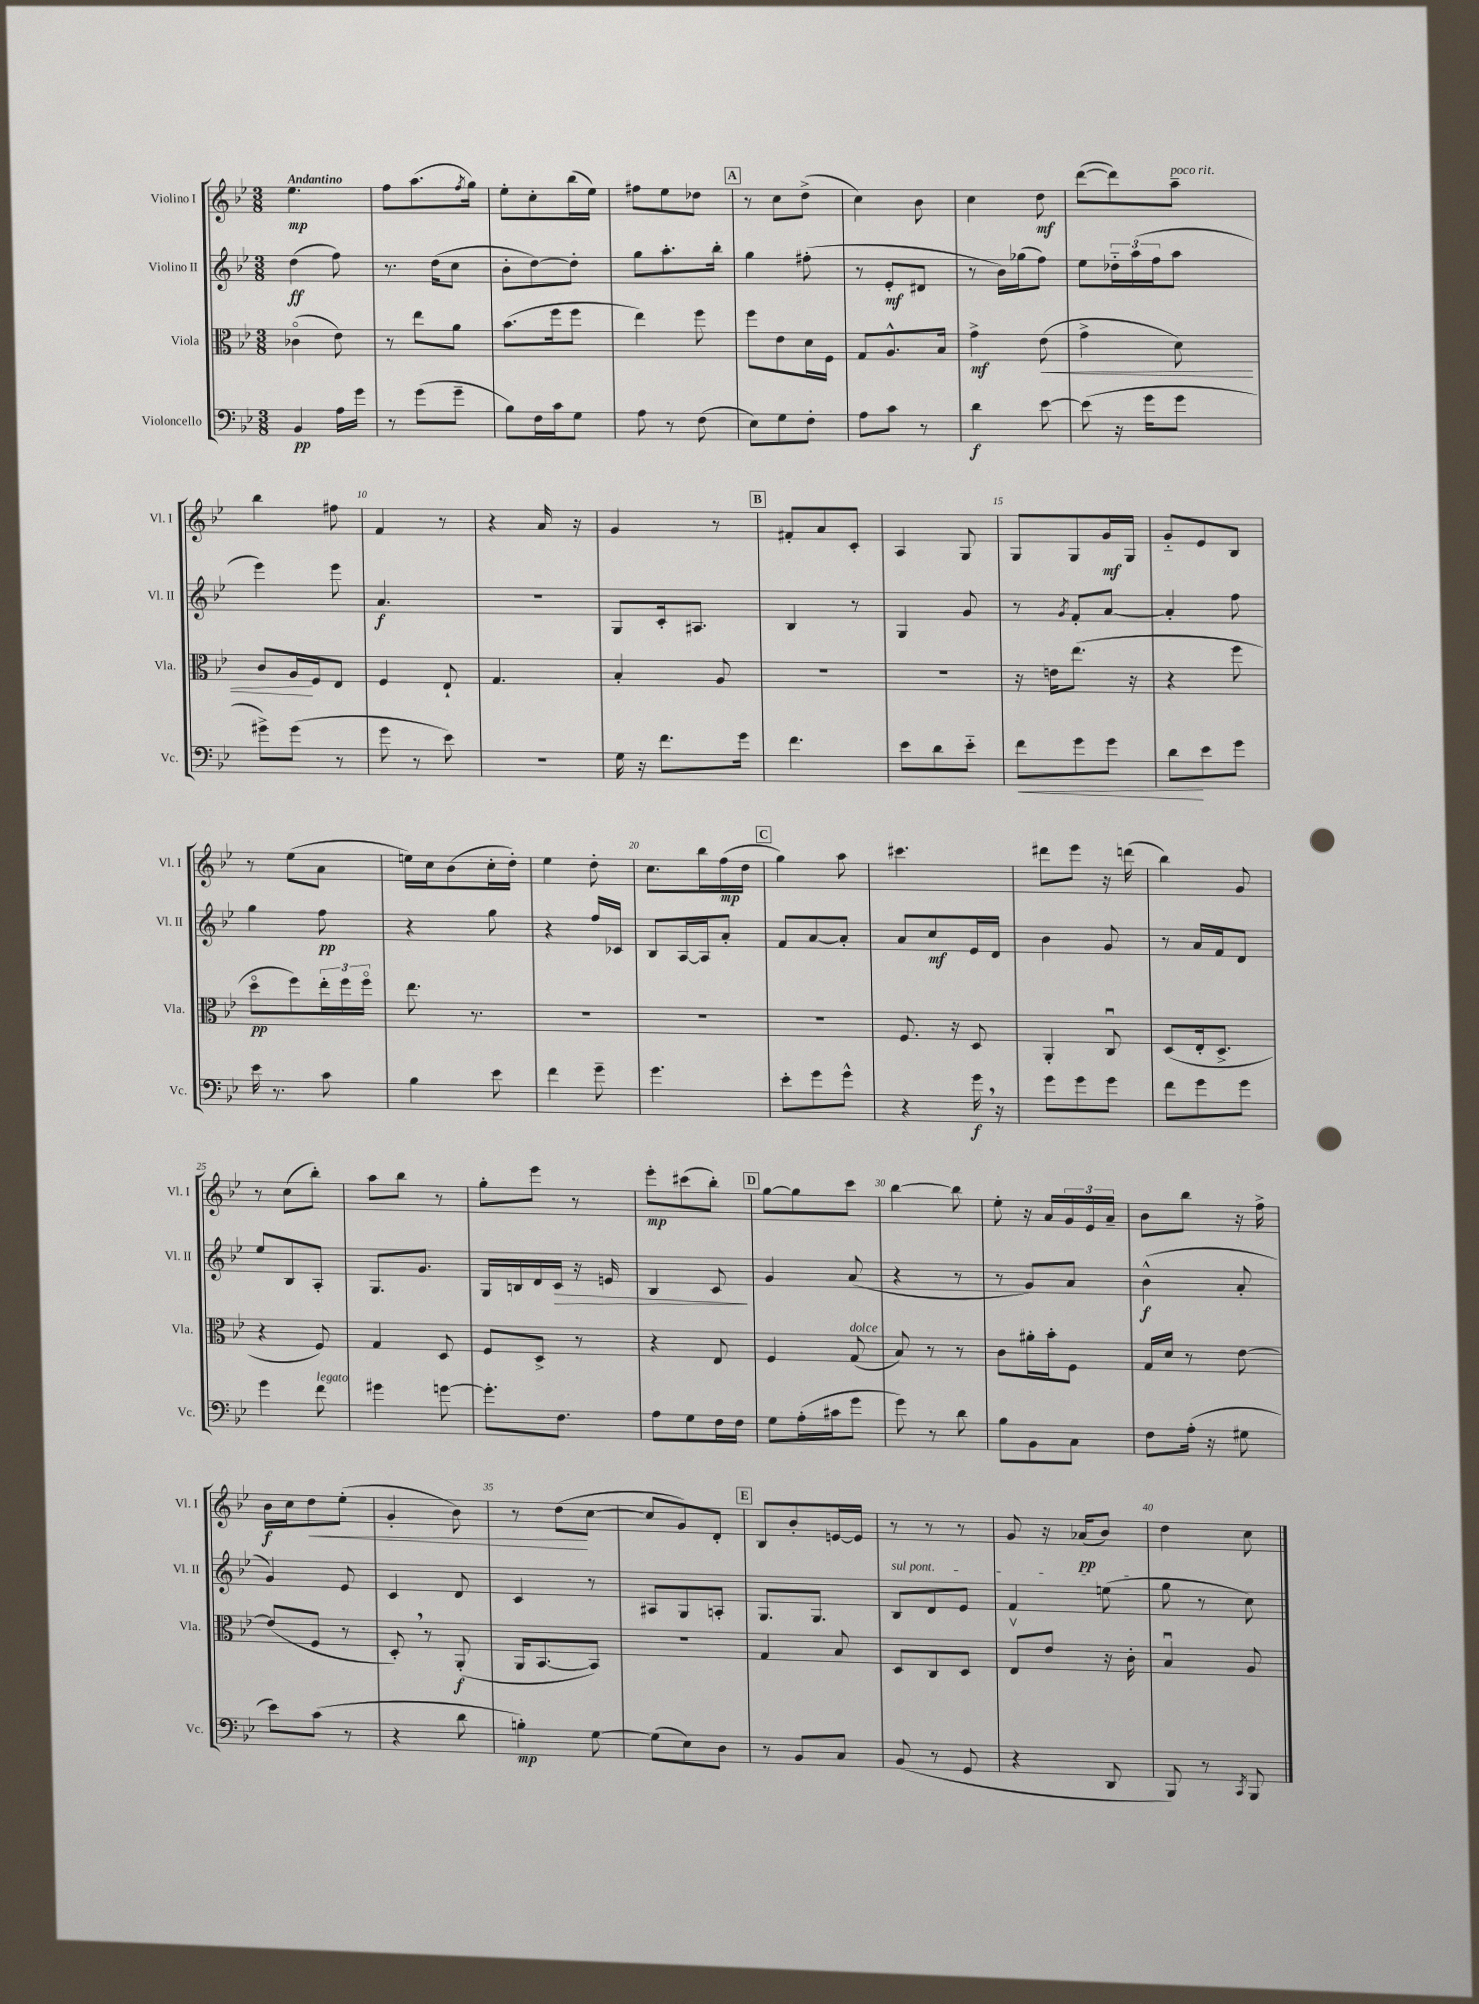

**kern	**kern	**kern	**kern
*staff4	*staff3	*staff2	*staff1
*clefF4	*clefC3	*clefG2	*clefG2
*k[b-e-]	*k[b-e-]	*k[b-e-]	*k[b-e-]
*M3/8	*M3/8	*M3/8	*M3/8
4BB-	(4c-o	(4dd	4.ee-
16A	8e-)	8ff)	.
16g	.	.	.
=	=	=	=
8r	8r	8.r	8ff
(8g	8ee-	.	(8.aa
.	.	(16dd	.
8g~	8a	8cc	.
.	.	.	8qff
.	.	.	16gg)
=	=	=	=
8B-)	(8.b-	8b-'	8ee-'
16F	.	[8dd)	8cc'
16c	16ff	.	.
8G	8ff	8dd']	(16bb-
.	.	.	16ee-)
=	=	=	=
8A	4ee-)	8gg	8ff#
8r	.	8.aa'	8ee-
(8F	8ff	.	8dd-
.	.	16bb-'	.
=	=	=	=
8E-)	8ff	4gg	8r
8G	8e-	.	8cc
8F'	16d	(8ff#'	(8dd^
.	16F	.	.
=	=	=	=
8A	8G	8r	4cc)
8c	8.A^^	8e-'	.
8r	.	8d#	8b-
.	16B-	.	.
=	=	=	=
4d	4g^	8r	4cc
.	.	16b-)	.
.	.	(16gg-	.
[8e-	(8e-	8ff)	8dd
=	=	=	=
(8e-]	4g^	8ee-	([8ddd
16r	.	24dd-'~	8ddd])
.	.	(24aa	.
16g	.	.	.
.	.	24ff	.
8g	8d)	8aa	8aa~
=	=	=	=
8g#^)	8c	4eee-)	4bb-
(8g#	16A	.	.
.	16F	.	.
8r	8E-	8eee-	8ff#
=	=	=	=
8g	4F	4.a	4f
8r	.	.	.
8e-)	8E-`	.	8r
=	=	=	=
4.r	4.G	4.r	4r
.	.	.	16a
.	.	.	16r
=	=	=	=
16G	4B-'	8G	4g
16r	.	.	.
8.f	.	16c'	.
.	.	8.A#	.
.	8A	.	8r
16g	.	.	.
=	=	=	=
4.f	4.r	4B-	8f#'
.	.	.	8a
.	.	8r	8c'
=	=	=	=
8e-	4.r	4G	4A
8d	.	.	.
8e-'~	.	8g	8G
=	=	=	=
8f	16r	8r	8G
.	16e	.	.
.	.	8qg	.
8g	(8.ee-	8f'	8G
8g	.	[8a	16g
.	16r	.	16G
=	=	=	=
8d	4r	4a']	8g'~
8e-	.	.	8e-
8g	8ff	8ff	8B-
=	=	=	=
16e-	8ddo	4gg	8r
8.r	.	.	.
.	8ff)	.	(8ee-
8c	24ee-'	8ff	8a
.	24ff	.	.
.	24ffo	.	.
=	=	=	=
4B-	8.ee-	4r	16ee)
.	.	.	16cc
.	.	.	(8b-
.	8.r	.	.
8e-	.	8gg	16cc'
.	.	.	16dd')
=	=	=	=
4f	4.r	4r	4ee-
8g~	.	16ff	8dd'
.	.	16c-	.
=	=	=	=
4.g	4.r	8B-	8.cc
.	.	[16A	.
.	.	16A]	16bb-
.	.	8a'	(16ff
.	.	.	16dd
=	=	=	=
8e-'	4.r	8f	4gg)
8g	.	[8a	.
8g^^	.	8a']	8aa
=	=	=	=
4r	8.F	8a	4.ccc#
.	.	8cc	.
.	16r	.	.
16g	8D	16e-	.
16r	.	16d	.
=	=	=	=
8g	4AA'	4b-	8ddd#
8g	.	.	8eee-
8g	8Cu	8g	16r
.	.	.	(16ddd
=	=	=	=
8f	(8D	8r	4bb-)
8g	16E-'	16a	.
.	8.D^	16f	.
8g	.	8d	8g
=	=	=	=
4g	4r	8ee-	8r
.	.	8B-	(8cc
8f	8F)	8A'	8bb-')
=	=	=	=
4g#	4G	8.G	8aa
.	.	.	8bb-
.	.	8.g	.
[8g	8D	.	8r
=	=	=	=
8.g']	8F	16G	8gg'
.	.	16B	.
.	8D^	16d	8eee-
8.F	.	16c	.
.	8r	16r	8r
.	.	16e	.
=	=	=	=
8A	4r	4B-	8eee-'
8G	.	.	(8ccc#
16F	8E-	8c	8bb-')
16F	.	.	.
=	=	=	=
8G	4F	4g	[8gg
(16A'	.	.	8gg]
16c#	.	.	.
8g	(8G	(8a	8ccc
=	=	=	=
8g)	8B-)	4r	[4bb-
8r	8r	.	.
8d	8r	8r	8bb-]
=	=	=	=
8B-	8c	8r	8ee-'
8BB-	16a#'	8g)	16r
.	16b-'	.	16a
8C	8F	8a	24g
.	.	.	24e-
.	.	.	24a~
=	=	=	=
8F	16G	(4b-^^	8b-
.	16d	.	.
(16A'	8r	.	8bb-
16r	.	.	.
8G#	[8e-	8a'	16r
.	.	.	16ff^
=	=	=	=
8e-)	(8e-]	4g)	16b-
.	.	.	16cc
(8c	8F	.	8dd
8r	8r	8e-	(8ee-'
=	=	=	=
4r	8D')	4c	4g'
.	8r	.	.
8d	(8AA'	8d	8b-)
=	=	=	=
4B')	16AA	4c	8r
.	[8.BB-	.	.
.	.	.	(8dd
[8G	8BB-])	8r	[8cc
=	=	=	=
(8G]	4.r	8A#	8cc]
8E-)	.	8G	8g)
8D	.	8A'	8d'
=	=	=	=
8r	4G	8.G	8B-
8BB-	.	.	8b-'
.	.	8.G	.
8C	8B-	.	[16e
.	.	.	16e]
=	=	=	=
(8BB-	8D	8B-	8r
8r	8C	8d	8r
8GG	8D	8e-	8r
=	=	=	=
4r	8E-v	4f	8g
.	8e-	.	16r
.	.	.	(16a-
8DD	16r	(8ee	8b-)
.	16c'	.	.
=	=	=	=
8BBB-)	4B-u	8gg	4dd
8r	.	8r	.
8qCC	.	.	.
8BBB-	8A	8cc)	8cc
==	==	==	==
*-	*-	*-	*-
